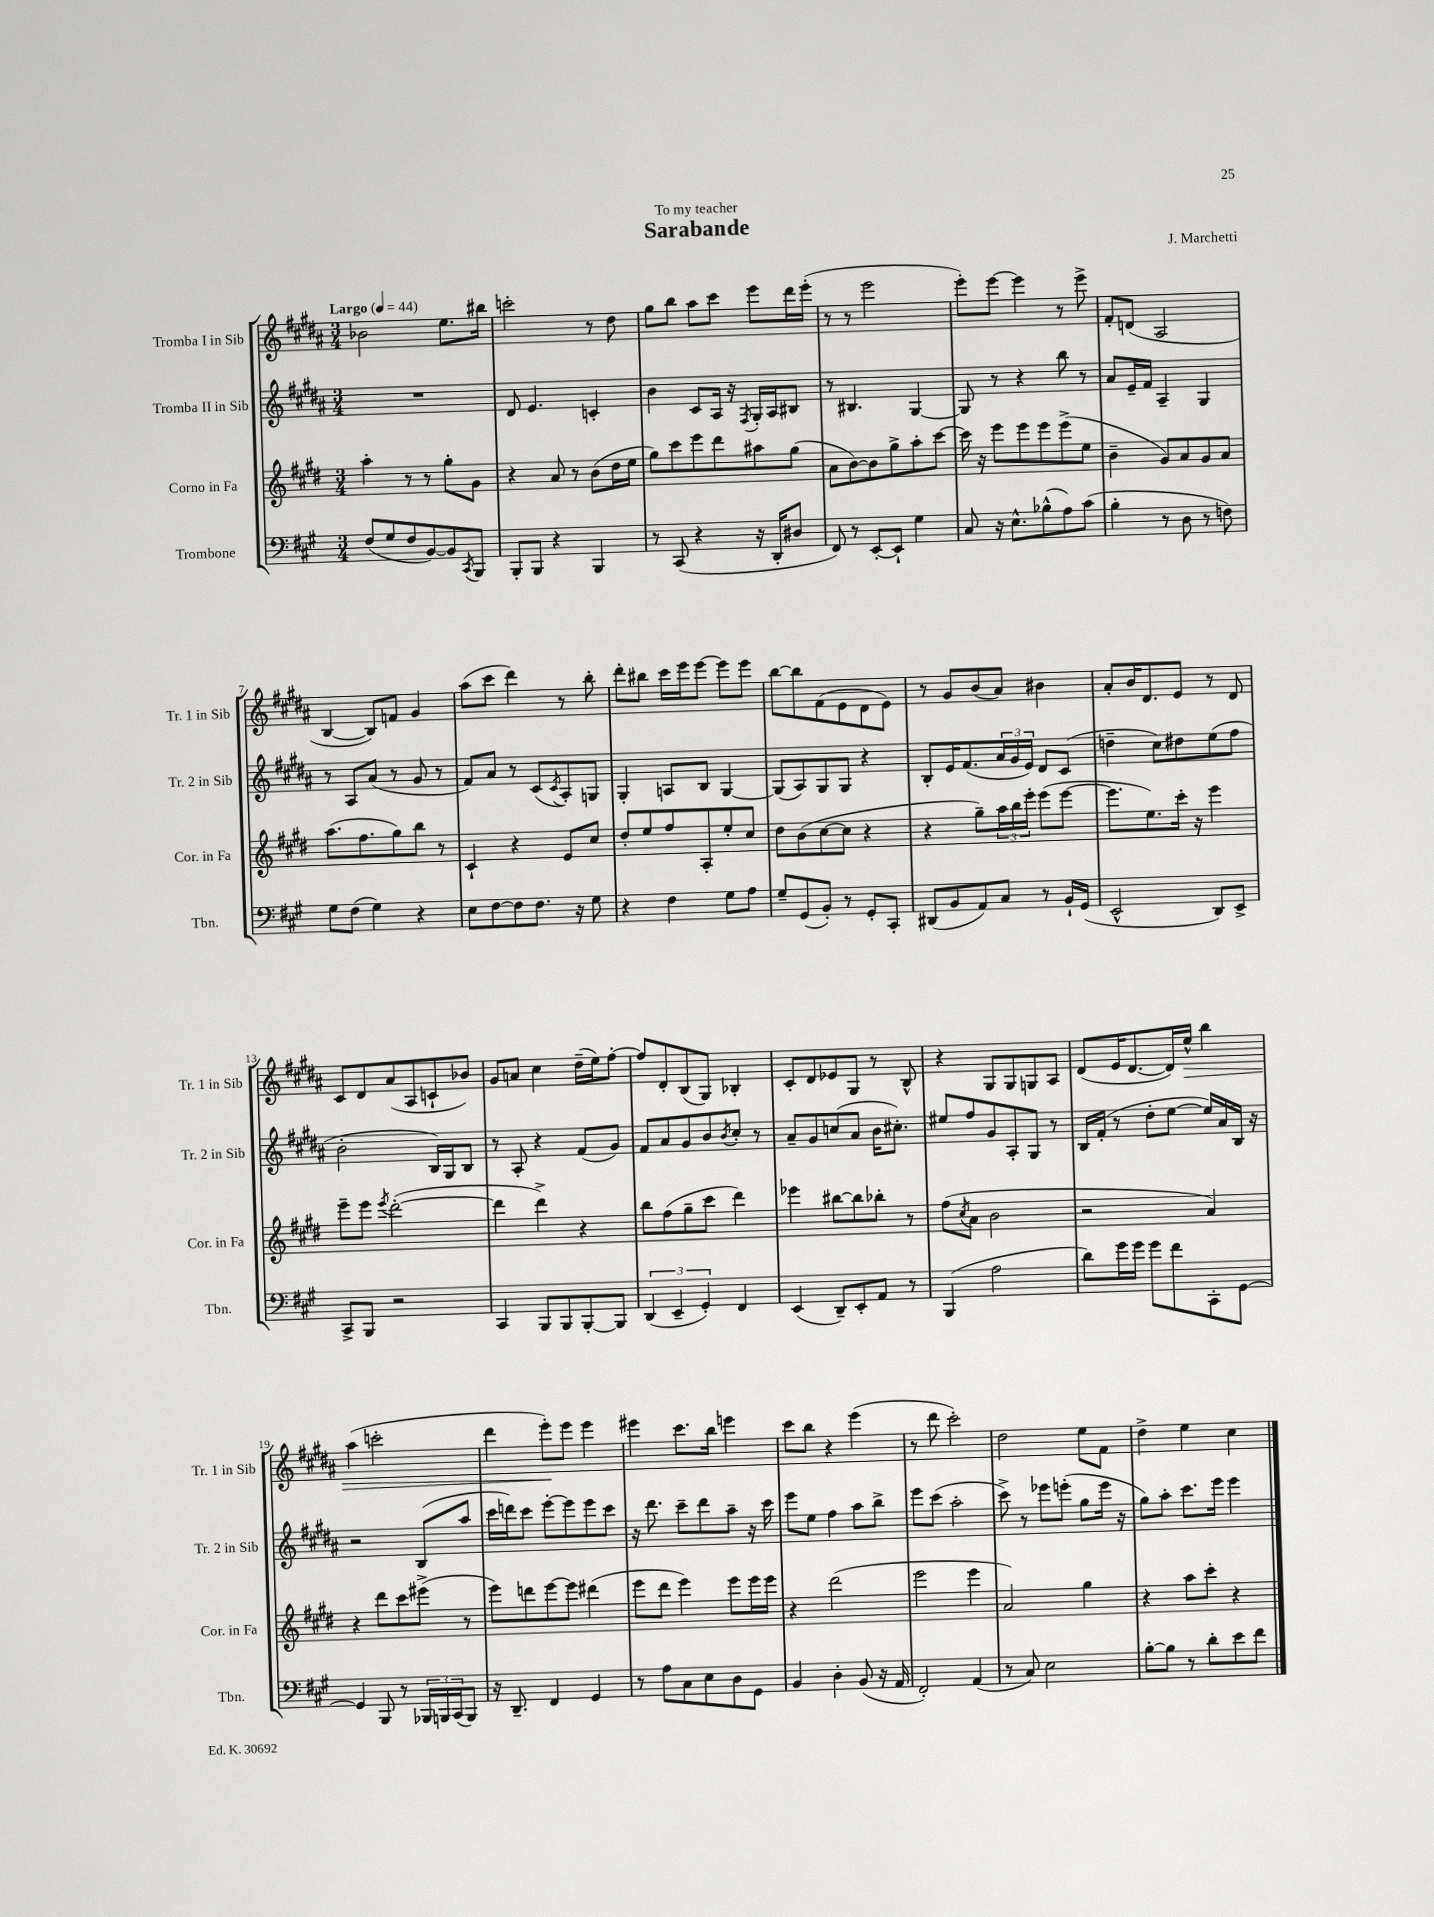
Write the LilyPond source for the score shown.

\header { title = "Sarabande" composer = "J. Marchetti" dedication = "To my teacher" }
<<
\new StaffGroup <<
\new Staff = "s0" \with { instrumentName = "Tromba I in Sib" shortInstrumentName = "Tr. 1 in Sib" } {
    \clef treble \key b \major \numericTimeSignature \time 3/4 \tempo "Largo" 4 = 44
    bes'2 e''8. bis''16 |
    c'''2-. r8 dis''8 |
    gis''8 b''8 ais''8 cis'''8 e'''8 dis'''16 e'''16-.( |
    r8 r8 e'''2 |
    e'''8-.) e'''8~ e'''4 r8 e'''8-> |
    fis'8-. d'8( ais2 |
    b4~ b8) f'8 gis'4 |
    ais''8( cis'''8 dis'''4) r8 b''8-. |
    dis'''8-. bis''8 cis'''16 e'''16 e'''8~ e'''8 e'''8 |
    b''8~ b''8 fis'8( e'8 dis'8 e'8) |
    r8 gis'8 b'8( ais'8) bis'4 |
    ais'8-. b'16 dis'8. e'8 r8 dis'8 |
    cis'8 dis'8 ais'8( ais8 c'8-! bes'8) |
    gis'8 a'8 cis''4 dis''16--( e''16) fis''8~-. |
    fis''8 dis'8-. b8( gis8) bes4-. |
    cis'8-. dis'8 ees'8 gis8 r8 b8-^ |
    r4 gis8 gis8 g8 ais8 |
    dis'8( e'16 dis'8.~ dis'16) e''16-^\> b''4 |
    ais''4( c'''2-. |
    dis'''4 e'''8-.\!) e'''8 e'''4 |
    eis'''4 cis'''8. b''16 e'''4 |
    cis'''8 b''8 r4 e'''4( |
    r8 dis'''8 cis'''2-.) |
    dis''2 e''8 fis'8 |
    dis''4-> e''4 cis''4 \bar "|." |
}
\new Staff = "s1" \with { instrumentName = "Tromba II in Sib" shortInstrumentName = "Tr. 2 in Sib" } {
    \clef treble \key b \major \numericTimeSignature \time 3/4
    R2. |
    dis'8 e'4. c'4-. |
    b'4 cis'8 ais16 r16 \acciaccatura { fis8 } gis16-. ais16 bis8 |
    r8 bis4. gis4~ |
    gis8 r8 r4 b''8 r8 |
    ais'8 e'16-- fis'16 ais4-- gis4 |
    r8 ais8 ais'8( r8 gis'8 r8 |
    fis'8) ais'8 r8 cis'8( \acciaccatura { cis'8 } ais8-.) g8 |
    gis4-. a8 b8 gis4~ |
    gis8( ais8) gis8 gis8 r4 |
    b8-. e'16 fis'8.( \tuplet 3/2 { ais'16 gis'16 e'16) } dis'8 cis'8( |
    d''4-- cis''8) dis''8 e''8( fis''8 |
    b'2-. b16) gis16 b8 |
    r8 ais8-. r4 fis'8( gis'8) |
    fis'8 ais'8 gis'8 b'8 \acciaccatura { b'8 } cis''8-. r8 |
    ais'8-- gis'8 c''8( ais'8 b'16 cis''8.-.) |
    eis''8 fis''8 gis'8 ais8-. gis8 r8 |
    b16 fis'16-.( r8 dis''8-. e''8~ e''16) ais'16 b16 r16 |
    r2 b8( ais''8 |
    cis'''16 d'''16) cis'''8 e'''8~-. e'''8 e'''8 cis'''8 |
    r16 dis'''8. cis'''8-- dis'''8 ais''8-- r16 cis'''16 |
    e'''8 e''8 fis''4 ais''8 b''8-> |
    e'''8 cis'''8( ais''2-. |
    cis'''8->) r8 ees'''8 e'''8-.( gis''8 e'''16 r16 |
    gis''8) ais''8-. cis'''8. e'''16 e'''4 \bar "|." |
}
\new Staff = "s2" \with { instrumentName = "Corno in Fa" shortInstrumentName = "Cor. in Fa" } {
    \clef treble \key e \major \numericTimeSignature \time 3/4
    a''4-. r8 r8 gis''8-. gis'8 |
    r4 a'8 r8 b'8( dis''16 e''16 |
    gis''8) cis'''8 e'''8 dis'''8 ais''8 gis''8( |
    a'8 b'8~) b'8 gis''8-> a''8-. cis'''8~ |
    cis'''16 r16 e'''8 e'''8 e'''8 e'''8->( e''8 |
    b'4-- gis'8) a'8 gis'8 a'8 |
    a''8.( fis''8. gis''8) b''8 r8 |
    cis'4-! r4 e'8 cis''8 |
    dis''8-. e''8 fis''8 a8-. e''8-. cis''8 |
    dis''8 b'8( cis''8~ cis''8 r4 |
    r4 gis''8--) \tuplet 3/2 { a''16 b''16 e'''16-. } e'''8( e'''8~ |
    e'''8. e''8.) cis'''16-. r16 e'''4 |
    e'''8-- e'''8 \acciaccatura { e'''8 } dis'''2~-.( |
    dis'''4 dis'''4->) r4 |
    b''8 fis''8( gis''8-- cis'''8 dis'''4) |
    ees'''4 bis''8~ bis''8 bes''8-. r8 |
    fis''8( \acciaccatura { cis''8 } a'8 b'2 |
    r2 a'4) |
    r4 dis'''8 cis'''8 eis'''8->( r8 |
    e'''8) d'''8 e'''8~ e'''8 dis'''4( |
    e'''8 dis'''8 e'''4) e'''8 e'''16 e'''16 |
    r4 dis'''2( |
    e'''2 e'''4 |
    a'2) gis''4 |
    r4 a''8 cis'''8-. r4 \bar "|." |
}
\new Staff = "s3" \with { instrumentName = "Trombone" shortInstrumentName = "Tbn." } {
    \clef bass \key a \major \numericTimeSignature \time 3/4
    fis8( gis8 fis8 b,8~) b,8 \acciaccatura { cis,8 } b,,8 |
    b,,8-. b,,8 r4 b,,4 |
    r8 cis,8( r4 r16 d,16-. dis8 |
    fis,8) r8 e,8~-. e,8-! gis4 |
    cis8 r16 e8.-^ bes8-^( a8) cis'8( |
    b4-. r8 d8 r8 f8) |
    gis8 fis8( gis4) r4 |
    e8 fis8~ fis8 fis8. r16 gis8 |
    r4 fis4 gis8 a8 |
    gis8-- gis,8( b,8-.) r8 gis,8-. cis,8-. |
    dis,8( b,8 a,8) cis8 r8 b,16-! gis,16( |
    e,2-^ d,8) e,8-> |
    cis,8-> b,,8 r2 |
    cis,4 b,,8 b,,8 b,,8~-. b,,8 |
    \tuplet 3/2 { d,4( e,4-- gis,4-.) } fis,4 |
    e,4( d,8--) e,8-. a,8 r8 |
    b,,4( a2 |
    d'8) gis'16 gis'16 gis'8 fis'8 cis,8-. gis,8~ |
    gis,4 b,,8 r8 \tuplet 3/2 { bes,,16 b,,16 cis,16( } b,,8) |
    r16 d,8.-- fis,4 gis,4 |
    r8 a8 cis8 e8 d8 gis,8 |
    b,4 d4-. b,8( r16 a,16 |
    fis,2-.) a,4( |
    r8 cis8) e2 |
    b8~-. b8 r8 d'8-. e'8 fis'8 \bar "|." |
}
>>
>>
